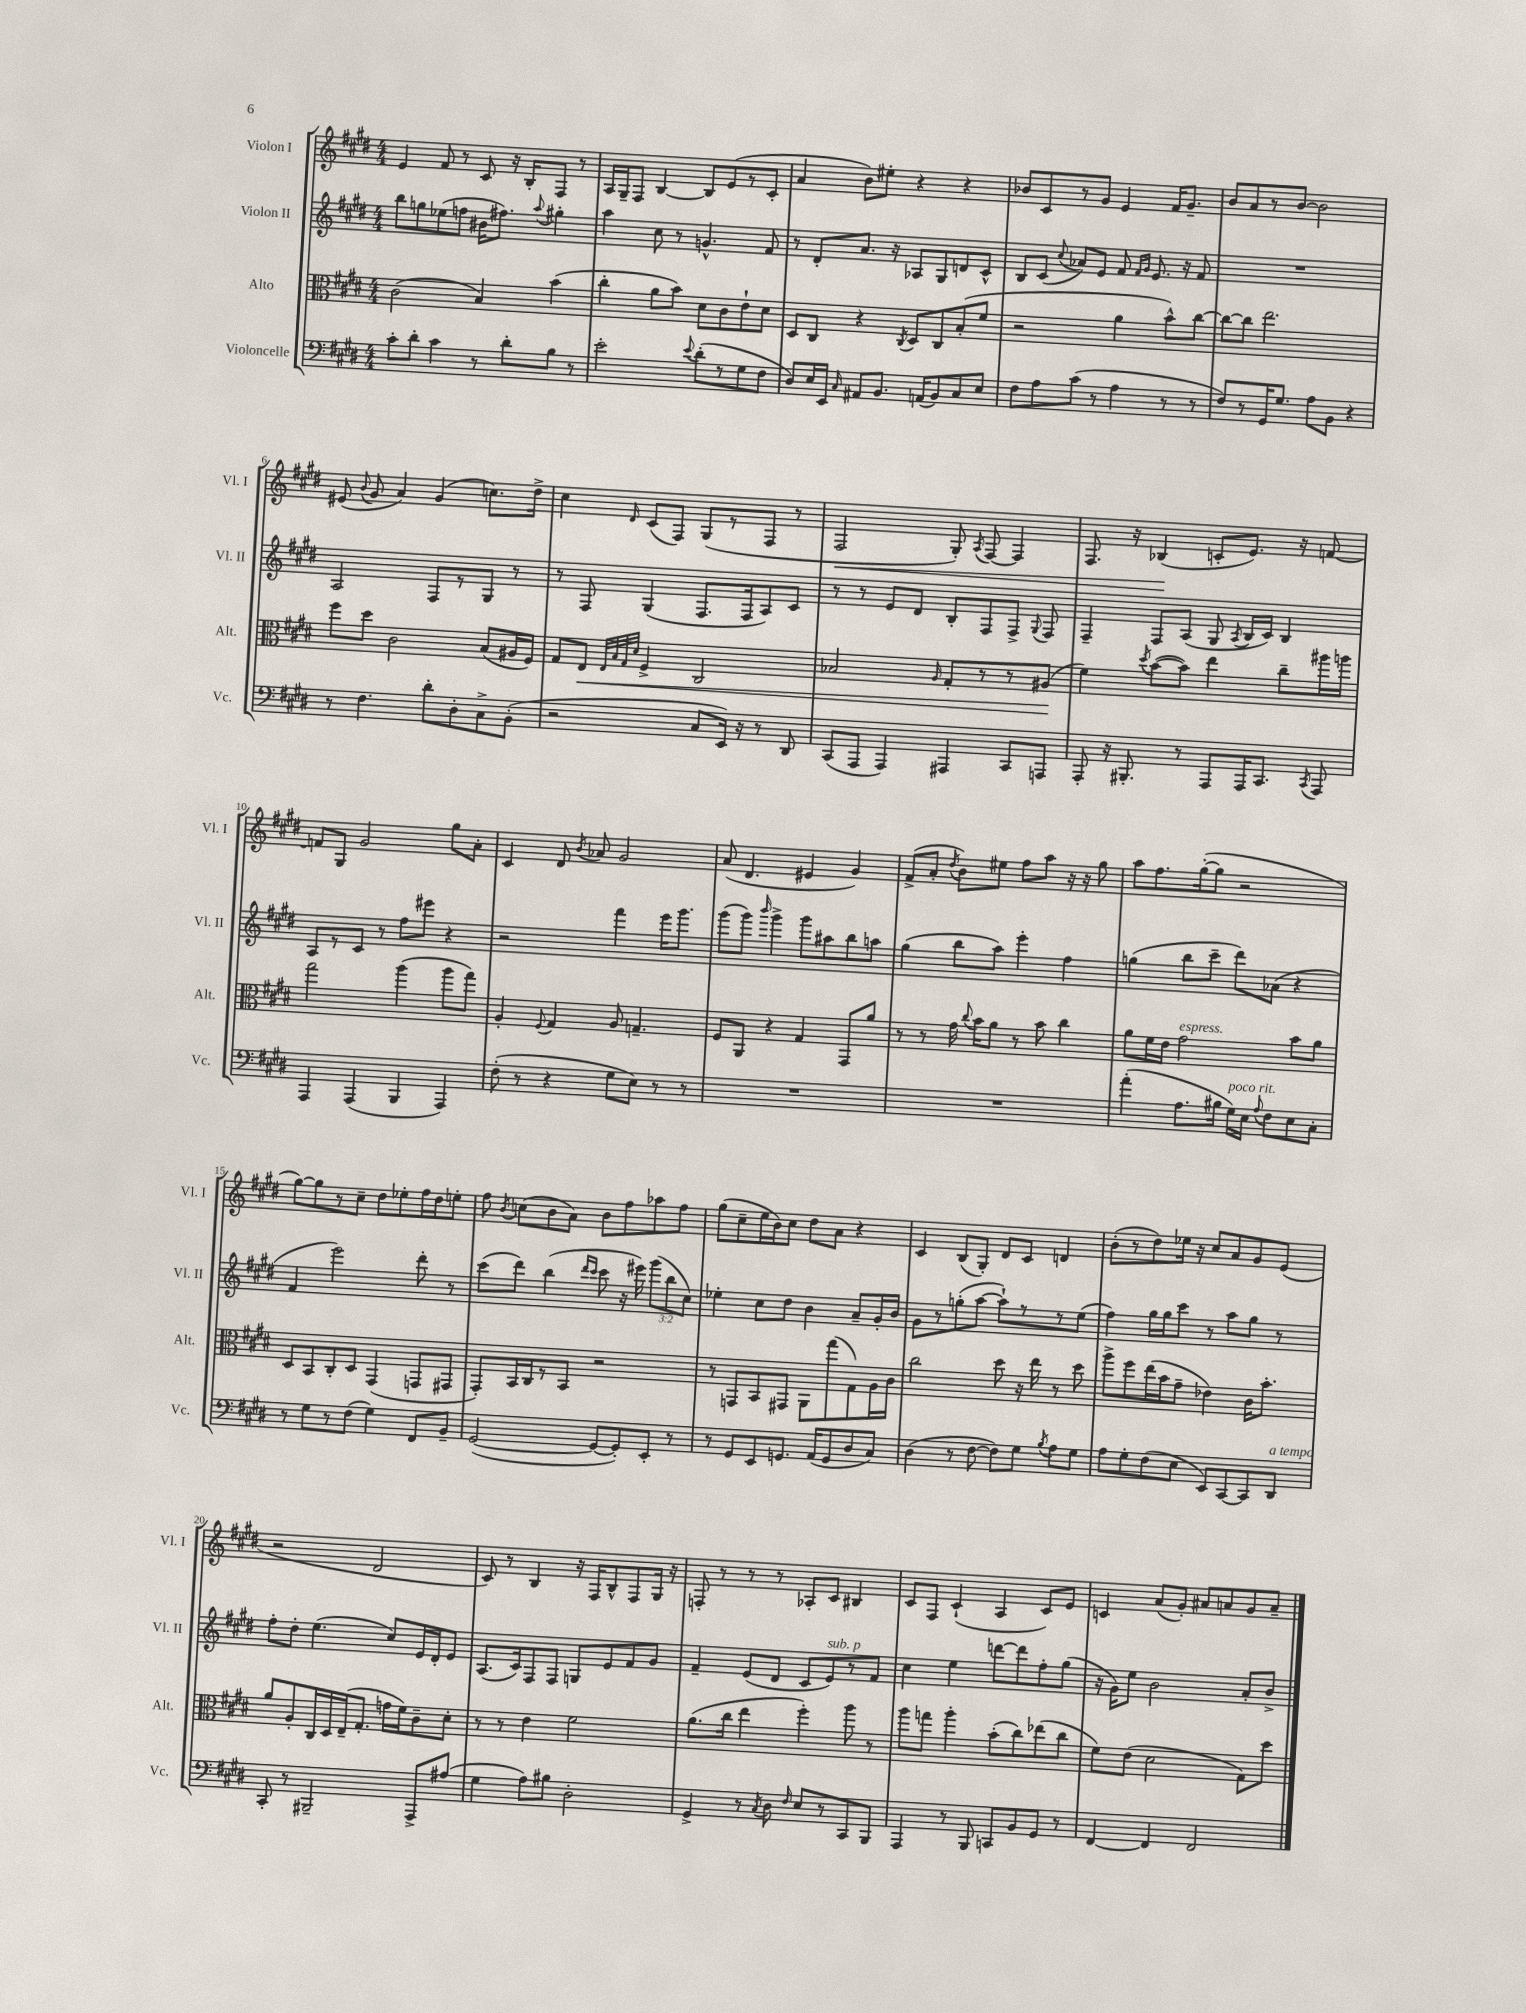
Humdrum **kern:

**kern	**kern	**kern	**kern
*staff4	*staff3	*staff2	*staff1
*clefF4	*clefC3	*clefG2	*clefG2
*k[f#c#g#d#]	*k[f#c#g#d#]	*k[f#c#g#d#]	*k[f#c#g#d#]
*M4/4	*M4/4	*M4/4	*M4/4
8c#'\L	(2c#\	8bb\L	4e/
8d#'\J	.	8gg\	.
4c#\	.	(8ee-\	8f#/
.	.	8ff\J	8r
8r	4B/)	16b#\LK	8c#/
.	.	8.ff#\J)	.
8d#'\L	.	.	16r
.	.	.	16B'/LK
.	.	8qqaa/	.
8B\J	(4b\	4gg#'\	8F#/J
8r	.	.	8r
=	=	=	=
2e'\	4cc#'\	4aa\	16A/LL
.	.	.	16G#~/J
.	.	.	8F#/J
.	8a\L	8cc#\	[4B/
.	8b\J)	8r	.
8qqe/	.	.	.
(8d#'\L	8d#\L	4.g^^/	8B/]L
8r	8c#\	.	(8e/
8G#\	8e`\	.	8r
8F#\J	8d#\J	8f#/	8c#'/J
=	=	=	=
8D#/L)	8D#/L	8r	4a/
16E/L	8C#/J	8d#'/L	.
16EE/JJ	.	.	.
16qqC#/	.	.	.
8AA#/L	4r	8.a/J	8b\L)
8.BB/J	.	.	8ee#'\J
.	.	16r	.
.	8qC#/	.	.
.	8D#/L	8A-/L	4r
(16AA/LK	.	.	.
8BB/)	8C#/	8G#/	.
8C#/	(8B'/	8d/	4r
8E/J	8f#/J	8c#^^/J	.
=	=	=	=
8F#\L	2r	8B/L	8b-/L
8A\	.	(8c#/J	8c#/
.	.	8qqcc#/	.
(8c#\J	.	8a-/L)	8r
8r	.	8e/J	8g#/J
4A\	4a\	8f#/	4e/
.	.	16qqf#/LL	.
.	.	16qqg#/JJ	.
.	.	8.e/	.
8r	8b^^\L)	.	16f#/LK
.	.	16r	8.g#~/J
8r	[8cc#\J	8f#/	.
=	=	=	=
8F#/L)	8cc#\_L	1r	8b/L
8r	8cc#\]J	.	8a/
16GG#/K	2.ee\	.	8r
8.G#/J	.	.	.
.	.	.	[8b/J
8A\L	.	.	2b\]
8BB\J	.	.	.
4r	.	.	.
=	=	=	=
8r	8ff#\L	2A/	(8e#/
.	.	.	8qqb/
4.F#\	8dd#\J	.	8g#/
.	2c#\	.	4a/)
8d#'\L	.	8F#/L	(4g#/
8D#'\	.	8r	.
8C#^\	(8B/L	8G#/J	8.cc\L)
(8BB'\J	16A#/L	8r	.
.	16F#/JJ)	.	16dd#^\Jk
=	=	=	=
2r	8G#/L	8r	4cc#\
.	8E/J	8F#/	.
.	32qqE/LLL	.	.
.	32qqB/	.	.
.	32qqG#/	.	.
.	32qqd#/JJJ	.	16qqd#/
.	4F#^/	(4G#/	(8c#/L
.	.	.	8F#/J)
8C#/L	2C#/	8.F#/L	(8G#/L
16EE/Jk)	.	.	8r
16r	.	16F#/k	.
8r	.	8A/)	8F#/J
8DD#/	.	8c#/J	8r
=	=	=	=
(8CC#/L	2B-/	8r	2F#/
8AAA/J	.	8r	.
4AAA/)	.	8e/L	.
.	.	8d#/J	.
.	16qqA/	.	.
4AAA#/	8G#'/L	8B'/L	8G#'/)
.	.	.	8qA/
.	8r	8F#/	[8F#/
8CC#/L	8r	8F#^/J	4F#/]
.	.	8qqG#/	.
8AAA/J	(8A#/J	8F#/	.
=	=	=	=
8AAA'/	4f#\)	4F#~/	8.F#/
16r	.	.	.
8.BBB#'/	.	.	16r
.	8qdd#/	.	.
.	([8b\L	8F#/L	(4B-/
8r	8b\]J)	(8A/J	.
8AAA/L	4ee\	8G#/	8c'/L
.	.	8qA/	.
16AAA/K	.	16B/LL	8.e/J)
8.CC#/J	.	16c#/JJ)	.
.	8cc#~\L	4B/	.
.	.	.	16r
8qCC#/	.	.	.
8AAA/	16aa#\L	.	[8f/
.	16aa\JJ	.	.
=	=	=	=
4AAA/	2gg#\	8A/L	8f/]L
.	.	8r	8G#/J
(4AAA/	.	8c#/J	2g#/
.	.	8r	.
4BBB/	(4aa\	8ff#\L	.
.	.	8eee#\J	.
4AAA/)	8aa\L	4r	8gg#\L
.	8gg#\J)	.	8a'\J
=	=	=	=
(8F#'\	4A'/	2r	4c#/
8r	.	.	.
.	8qqF#/	.	.
4r	4G#/	.	8d#/
.	.	.	8qb/
.	.	.	8a-/
8G#\L	8A/	4fff#\	2g#/
8E\J)	4.G~/	.	.
8r	.	16eee\LK	.
.	.	8.ggg#\J	.
8r	.	.	.
=	=	=	=
1r	8F#/L	(8ggg#\L	(8a/
.	8AA/J	8ggg#\J)	4.d#/
.	.	16qqbbb/	.
.	4r	4ggg#^\	.
.	4G#/	8ggg#\L	4e#/
.	.	8aa#\	.
.	8GG#/L	8bb\	4g#/)
.	8a/J	8aa\J	.
=	=	=	=
1r	8r	(4gg#\	(8f#^/L
.	8r	.	8a'/J
.	.	.	8qdd#/
.	16g#\	8bb\L	8b\L)
.	8qqcc#/	.	.
.	16b\LK	.	.
.	8a\J	8aa\J)	8ee#\J
.	8r	4eee'\	8ff#\L
.	8b\	.	8aa\J
.	4cc#\	4ff#\	16r
.	.	.	16r
.	.	.	8gg#\
=	=	=	=
(4a'\	8a\L	(4gg\	8aa\L
.	16f#\L	.	8.ff#\
.	16e\JJ	.	.
8.A\L	2g#\	8bb\L	.
.	.	.	([16gg#'\k
.	.	8ccc#~\J	8gg#\]J
16B#\Jk	.	.	.
16G#\LL)	.	8ddd#\L)	2r
16E\JJ	.	.	.
8qqA/	.	.	.
8F#\L	.	(8a-\J	.
8E\	8b\L	4r	.
8C#'\J	8a\J	.	.
=	=	=	=
8r	8D#/L	4f#/	[8gg#\L)
8G#\L	8BB/	.	8gg#\]
8r	8C#'/	2eee\)	8r
(8F#\J	8D#/J	.	8cc#~\J
4G#\)	(4GG#/	.	8dd#\L
.	.	.	8ee-'\
8FF#/L	8GG/L	8ddd#'\	16ff#\L
.	.	.	16dd#\J
8BB~/J	8GG#/J	8r	8ee'\J
=	=	=	=
([2GG#/	8GG#'/L)	(8ccc#\L	8ff#\
.	.	.	8qb/
.	16BB/L	8ddd#\J)	(8cc\L
.	16C#/J	.	.
.	8r	(4bb\	8b\
.	8BB/J	.	8a\J)
.	.	16qqddd#/LL	.
.	.	16qqccc#/JJ	.
8GG#/_L	2r	8ccc#\	8b\L
8GG#'/])	.	16r	8ff#\
.	.	16eee#\)	.
8EE'/J	.	(12ggg#\L	8aa-\
.	.	12bb\	.
8r	.	.	8ff#\J
.	.	12cc#\J)	.
=	=	=	=
8r	8r	4ee-'\	(8gg#\L
8GG#/L	8GG/L	.	8cc#~\
8EE/	8BB/	8cc#\L	16ee\L
.	.	.	16b\J)
8.GG/J	8GG#/J	8dd#\J	8cc#\J
.	8AA\L	4b\	8dd#\L
(16AA/LK	.	.	.
8GG/	(8gg#\	.	8a\J
8D#/	8G#\)	8a~/L	4r
8C#/J)	16A\L	16g#'/L	.
.	16c#\JJ	16b/JJ	.
=	=	=	=
(4D#\	2cc#\	8g#\L	4c#/
.	.	8r	.
8r	.	(8gg'\	(8B/L
[8F#\	.	[8aa\J	8G#'/J)
8F#\]L)	8dd#\	8aa`\]L)	8d#/L
8G#\J	16r	8r	8c#/J
.	16ee\	.	.
8qB/	.	.	.
8A\L	8r	8r	4d/
8G#\J	8dd#\	(8ee\J	.
=	=	=	=
8A\L	8aa^\L	4ff#\)	(8b'\L
8G#'\	8ff#\	.	8r
(8F#\	(16ee\L	16gg#\LL	8dd#\)
.	16b\J	16gg#\J	.
8E\J	8g#~\J	8ccc#\J	16ee-\Jk
.	.	.	16r
8EE/L)	4e-\)	8r	8cc#/L
[8CC#/	.	8aa\L	8a/
8CC#/]	16c#\LK	8gg#\J	8g#/
.	8.b'\J	.	.
8DD#/J	.	8r	(8e/J
=	=	=	=
8CC#'/	8a/L	8ff#'\L	2r
8r	8A'/	8dd#'\J	.
2BBB#~/	16C#/L	(4.ee\	.
.	16D#/	.	.
.	(16E~/J	.	.
.	8.G#'/J	.	.
.	.	.	2d#/
.	16g\LL	8cc#/L)	.
.	16f#\J)	.	.
8AAA^/L	8c#~\	16e/L	.
.	.	16d#'/J	.
(8A#/J	8d#'\J	8e/J	.
=	=	=	=
4G#\	8r	(8.A/L	8c#/)
.	8r	.	8r
.	.	16c#/k)	.
8A\L)	4e\	8F#/	4B/
8B#\J	.	8F#/J	.
2D#'\	2f#\	8G/L	16r
.	.	.	16F#/LK
.	.	8e/	8B^^/
.	.	8f#/	8F#/
.	.	8g#/J	16G#/Jk
.	.	.	16r
=	=	=	=
4GG#^/	(8.a\L	4f#~/	8F'/
.	.	.	8r
.	16cc#\Jk	.	.
8r	4ee\	(8e/L	8r
8qC#/	.	.	.
8D#\	.	8d#/J	8r
16qqF#/	.	.	.
8E/L	4ff#'\)	8c#/L	8A-'/L
8r	.	8e/)	8c#/J
8CC#/	8aa\	8r	4B#/
8BBB/J	8r	8f#/J	.
=	=	=	=
4AAA/	8aa\L	4cc#\	8c#/L
.	8gg\J	.	8F#/J
8r	4aa'\	4ee\	(4c#`/
8BBB/	.	.	.
8CC/L	(8b'\L	[8ddd\L	4A/
8BB/	8cc#\)	8ddd\]	.
8GG#/J	(8ee-\	8ff#'\	8c#/L)
8r	8cc#\J	(8gg#\J	8e/J
=	=	=	=
[4FF#/	8f#\L)	16r	4c/
.	.	16g#\LK)	.
.	(8e\J	8ee\J	.
4FF#/]	2d#\	2b\	(8a/L
.	.	.	8g#'/J)
2FF#/	.	.	8a#/L
.	.	.	8a/
.	8G#\L)	8a'/L	8g#/
.	8dd#\J	8b^/J	8a~/J
==	==	==	==
*-	*-	*-	*-
